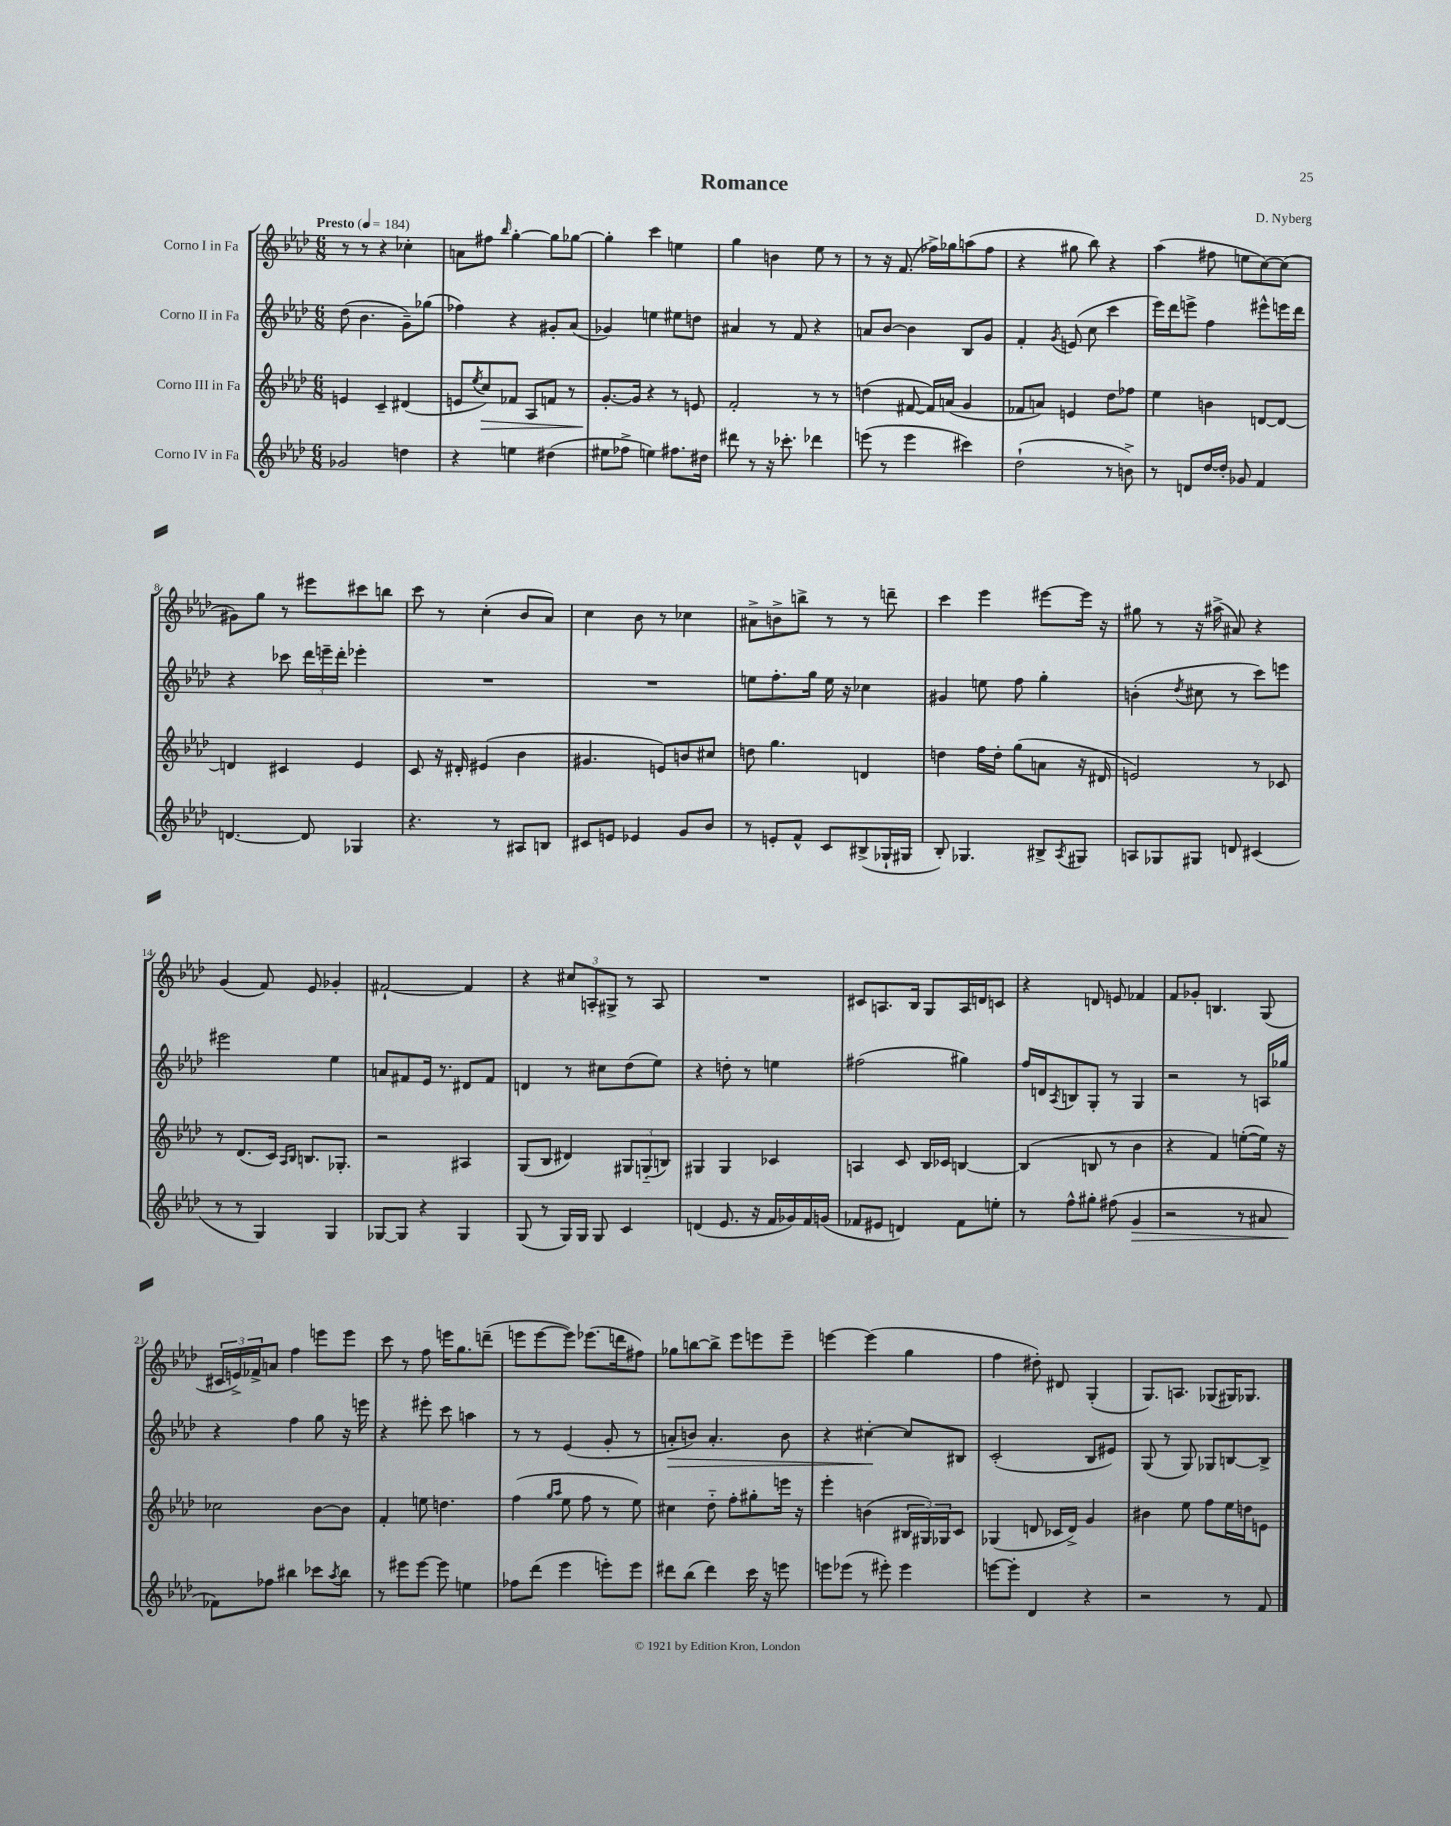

**kern	**kern	**kern	**kern
*staff4	*staff3	*staff2	*staff1
*clefG2	*clefG2	*clefG2	*clefG2
*k[b-e-a-d-]	*k[b-e-a-d-]	*k[b-e-a-d-]	*k[b-e-a-d-]
*M6/8	*M6/8	*M6/8	*M6/8
*MM184	*MM184	*MM184	*MM184
2g-/	4e/	(8dd-\	8r
.	.	4.b-\	8r
.	4c~/	.	4r
4dd\	(4d#/	8g~\L)	4cc-'\
.	.	(8gg-\J	.
=	=	=	=
4r	8e/L	4ff-\)	8a\L
.	8qee-/	.	.
.	8cc/)	.	8ff#\J
.	.	.	16qqbb-/
4ee\	8f-/J	4r	[4gg'\
.	8A-/L	.	.
(4dd#\	8f/J	8g#'/L	8gg\]L
.	8r	(8a-/J	[8gg-\J
=	=	=	=
8ee#\L	[8.g'/L	4g-/)	4gg-'\]
8ff-^\J	.	.	.
.	16g/]Jk	.	.
4ee\)	4r	4ee\	4ccc\
8.ff#\L	8r	8ee#\L	4ee\
.	8e/	8dd\J	.
16dd#\Jk	.	.	.
=	=	=	=
8ddd#\	2f'/	4a#/	4gg\
8r	.	.	.
16r	.	8r	4b\
8.ccc-'\	.	.	.
.	.	8f/	.
4ddd-\	8r	4r	8ee-\
.	8r	.	8r
=	=	=	=
(8eee\	(4dd\	8a/L	8r
8r	.	[8b-/J	16r
.	.	.	(8.f/
4eee\	[8f#/	4b-\]	.
.	16f#/]LL)	.	16ff-^\LL)
.	(16a/JJ	.	16gg-\J
4ccc#\)	4g/	8B-/L	(8aa\
.	.	8g/J	8ff-\J
=	=	=	=
(2dd-`\	8f-/L	4f'/	4r
.	8a/J)	.	.
.	.	8qg/	.
.	4e/	(8e/	8gg#\
.	.	8cc\	8bb-\)
8r	8dd-\L	4ccc\	4r
8b^\)	8ff-\J	.	.
=	=	=	=
8r	4ee-\	16eee-\LL)	(4aa-\
.	.	16ddd-\J	.
8d/L	.	8eee^\J	.
[16dd-/L	4b\	4ff\	8ff#\
16dd-'/]JJ	.	.	.
8g-/	.	.	8ee\L
4f/	[8d/L	8eee#^^\L	[8cc\)
.	8d/_J	16eee\L	(8cc\]J
.	.	16ddd-\JJ	.
=	=	=	=
[4.d/	4d/]	4r	8g#\L)
.	.	.	8gg\J
.	4c#/	8ccc-\	8r
8d/]	.	24ddd-\LL	8eee#\L
.	.	24eee~\	.
.	.	24ddd-'\JJ	.
4G-/	4e-/	4eee-'\	8ccc#\
.	.	.	8bb\J
=	=	=	=
4.r	8c/	2.r	8ccc\
.	16r	.	8r
.	16d#'/	.	.
.	(4e#/	.	(4cc'\
8r	.	.	.
8A#/L	4b-\	.	8b-/L
8B/J	.	.	8a-/J)
=	=	=	=
8c#/L	4.g#/	2.r	4cc\
8e/J	.	.	.
4e-/	.	.	8b-\
.	8e/L)	.	8r
8g/L	8b/	.	4cc-\
8b-/J	8cc#/J	.	.
=	=	=	=
8r	8dd\	8ee\L	8a#^\L
8e'/L	4.gg\	8.ff'\	8b^\
8f^^/J	.	.	8bb^\J
.	.	16gg\Jk	.
8c/L	.	16ee\	8r
.	.	16r	.
(8B#^/	4d/	4cc-\	8r
16G-`/L	.	.	8ddd~\
16G#/JJ	.	.	.
=	=	=	=
8B-'/)	4dd\	4g#/	4ccc\
4.G-/	.	.	.
.	16ff\LL	8ee\	4eee-\
.	16dd'\JJ	.	.
.	(8gg\L	8ff\	.
8B#^/L	8a\J	4gg'\	[8eee#\L
8qA-/	.	.	.
8G#/J	16r	.	16eee#\]Jk
.	16d#/	.	16r
=	=	=	=
8A/L	2e/)	(4b'\	8gg#\
8G-/	.	.	8r
.	.	8qdd-/	.
8G#/J	.	8cc#\	16r
.	.	.	(16aa#^\
8d/	.	8r	8a#/)
(4c#/	8r	8ccc\L)	4r
.	8c-/	8eee\J	.
=	=	=	=
8r	8r	2eee#\	(4g/
8r	(8.d-/L	.	.
4G/)	.	.	8f/)
.	16c/Jk)	.	.
.	16qqA-/LL	.	.
.	16qqB-/JJ	.	.
.	8.B/L	.	8e-/
4G/	.	4ee-\	4g-'/
.	8.G-'/J	.	.
=	=	=	=
[8G-/L	2r	8a/L	[2f#`/
8G-/]J	.	8f#/	.
4r	.	16e-/Jk	.
.	.	8.r	.
4G-/	4A#/	8d#/L	4f#/]
.	.	8f#/J	.
=	=	=	=
(8G/	(8G/L	4d/	4r
8r	8B-/J	.	.
16G/LL)	4d#/)	8r	12cc#/L
16G/JJ	.	.	.
.	.	.	12A'/
8G/	.	8cc#\L	.
.	.	.	12G#^/J
4c/	12G#/L	(8dd-\	8r
.	(12G'~/	.	.
.	.	8ee-\J)	8A/
.	12B/J)	.	.
=	=	=	=
(4d/	4G#/	4r	2.r
8.e-/	4G#/	8dd'\	.
.	.	8r	.
16r	.	.	.
16f/LL	4c-/	4ee\	.
16g-/)	.	.	.
16f/	.	.	.
(16g/JJ	.	.	.
=	=	=	=
8f-/L	4A/	(2ff#\	8c#/L
8e#/J	.	.	8.A/
4d/)	8c/	.	.
.	.	.	16B-/Jk
.	16B-/LL	.	8G/L
.	16c-/JJ	.	.
8f-\L	[4B/	4gg#\)	16A/L
.	.	.	16d/J
8ee'\J	.	.	8c/J
=	=	=	=
8r	(4B/]	16ff/LL	4r
.	.	16d/J	.
.	.	8qA-/	.
8ff^^\L	.	8B/	.
8gg#'\J	8B/	8G'/J	8d/
(8ff#\	8r	8r	8e/
4g/	4b-\	4G/	4f-/
=	=	=	=
2r	4r	2r	8f/L
.	.	.	8g-'/J
.	4f/)	.	4.B/
8r	([8ee'\L	8r	.
8a#/	16ee\]Jk)	16A/LL	(8G/
.	16r	16gg-/JJ	.
=	=	=	=
8f-\L)	2cc-\	4r	24c#/LL
.	.	.	24e^/)
.	.	.	24f-^/J
8ff-\J	.	.	8a/J
4bb#\	.	4ff\	4ff\
8ccc-\L	[8b-\L	8gg\	8eee\L
8qaa-/	.	.	.
8bb#\J	8b-\]J	16r	8eee\J
.	.	16eee\	.
=	=	=	=
8r	4f'/	4r	8ccc\
8eee#\L	.	.	8r
[8eee#\J	8ee\	8eee#'\	8ff\
8eee#\]	4.dd\	8ccc\	16eee\LK
.	.	.	8.gg\
4ee\	.	4aa\	.
.	.	.	(8ddd~\J
=	=	=	=
8ff-\L	(4ff\	8r	8eee\L
(8ddd-\J	.	8r	[8eee\
.	16qqgg/LL	.	.
.	16qqaa-/JJ	.	.
4eee-\	8ee-\	(4e-/	8eee\]J)
.	8ff\	.	(8.eee-\L
8eee'\L)	8r	8g'/	.
.	.	.	16ddd\k
8eee\J	8ee-\)	8r	8ff#\J)
=	=	=	=
8ddd#\L	4cc#\	8a'/L	8gg-\L
(8bb-\J	.	8b/J)	[8bb\
4ddd#\)	8dd-'~\	4.a'/	8bb^\]J
.	8ff'\L	.	8eee-\L
16ccc\	8gg#'\	.	8eee\
16r	.	.	.
8eee\	16eee\Jk	8b\	8eee~\J
.	16r	.	.
=	=	=	=
8eee\L	4eee-'\	4r	[4eee\
(8eee-\J	.	.	.
8r	(4b\	[4cc#'\	(4eee\]
8eee#'\)	.	.	.
4eee#\	24B#/LL	8cc#/]L	4gg\
.	24G#/)	.	.
.	24G-/J	.	.
.	8c/J	8B#/J	.
=	=	=	=
[8eee\L	(4G-/	(2c'/	4ff\
8eee'\]J	.	.	.
4d-/	8d/	.	8dd#'\)
.	16c-/LL	.	8d#/
.	16d^/JJ)	.	.
4r	4g/	8B-/L	(4G'/
.	.	8e#/J)	.
=	=	=	=
2r	4b#\	(8G/	8.G/L)
.	.	8r	.
.	.	.	8.A/J
.	8ee-\	8G/)	.
.	8ff\L	8G-/L	(8G-/L
8r	16ee-\L	[8B/	16G#/K)
.	16dd\J	.	8.G-/J
8f/	8e\J	8B^/]J	.
==	==	==	==
*-	*-	*-	*-
